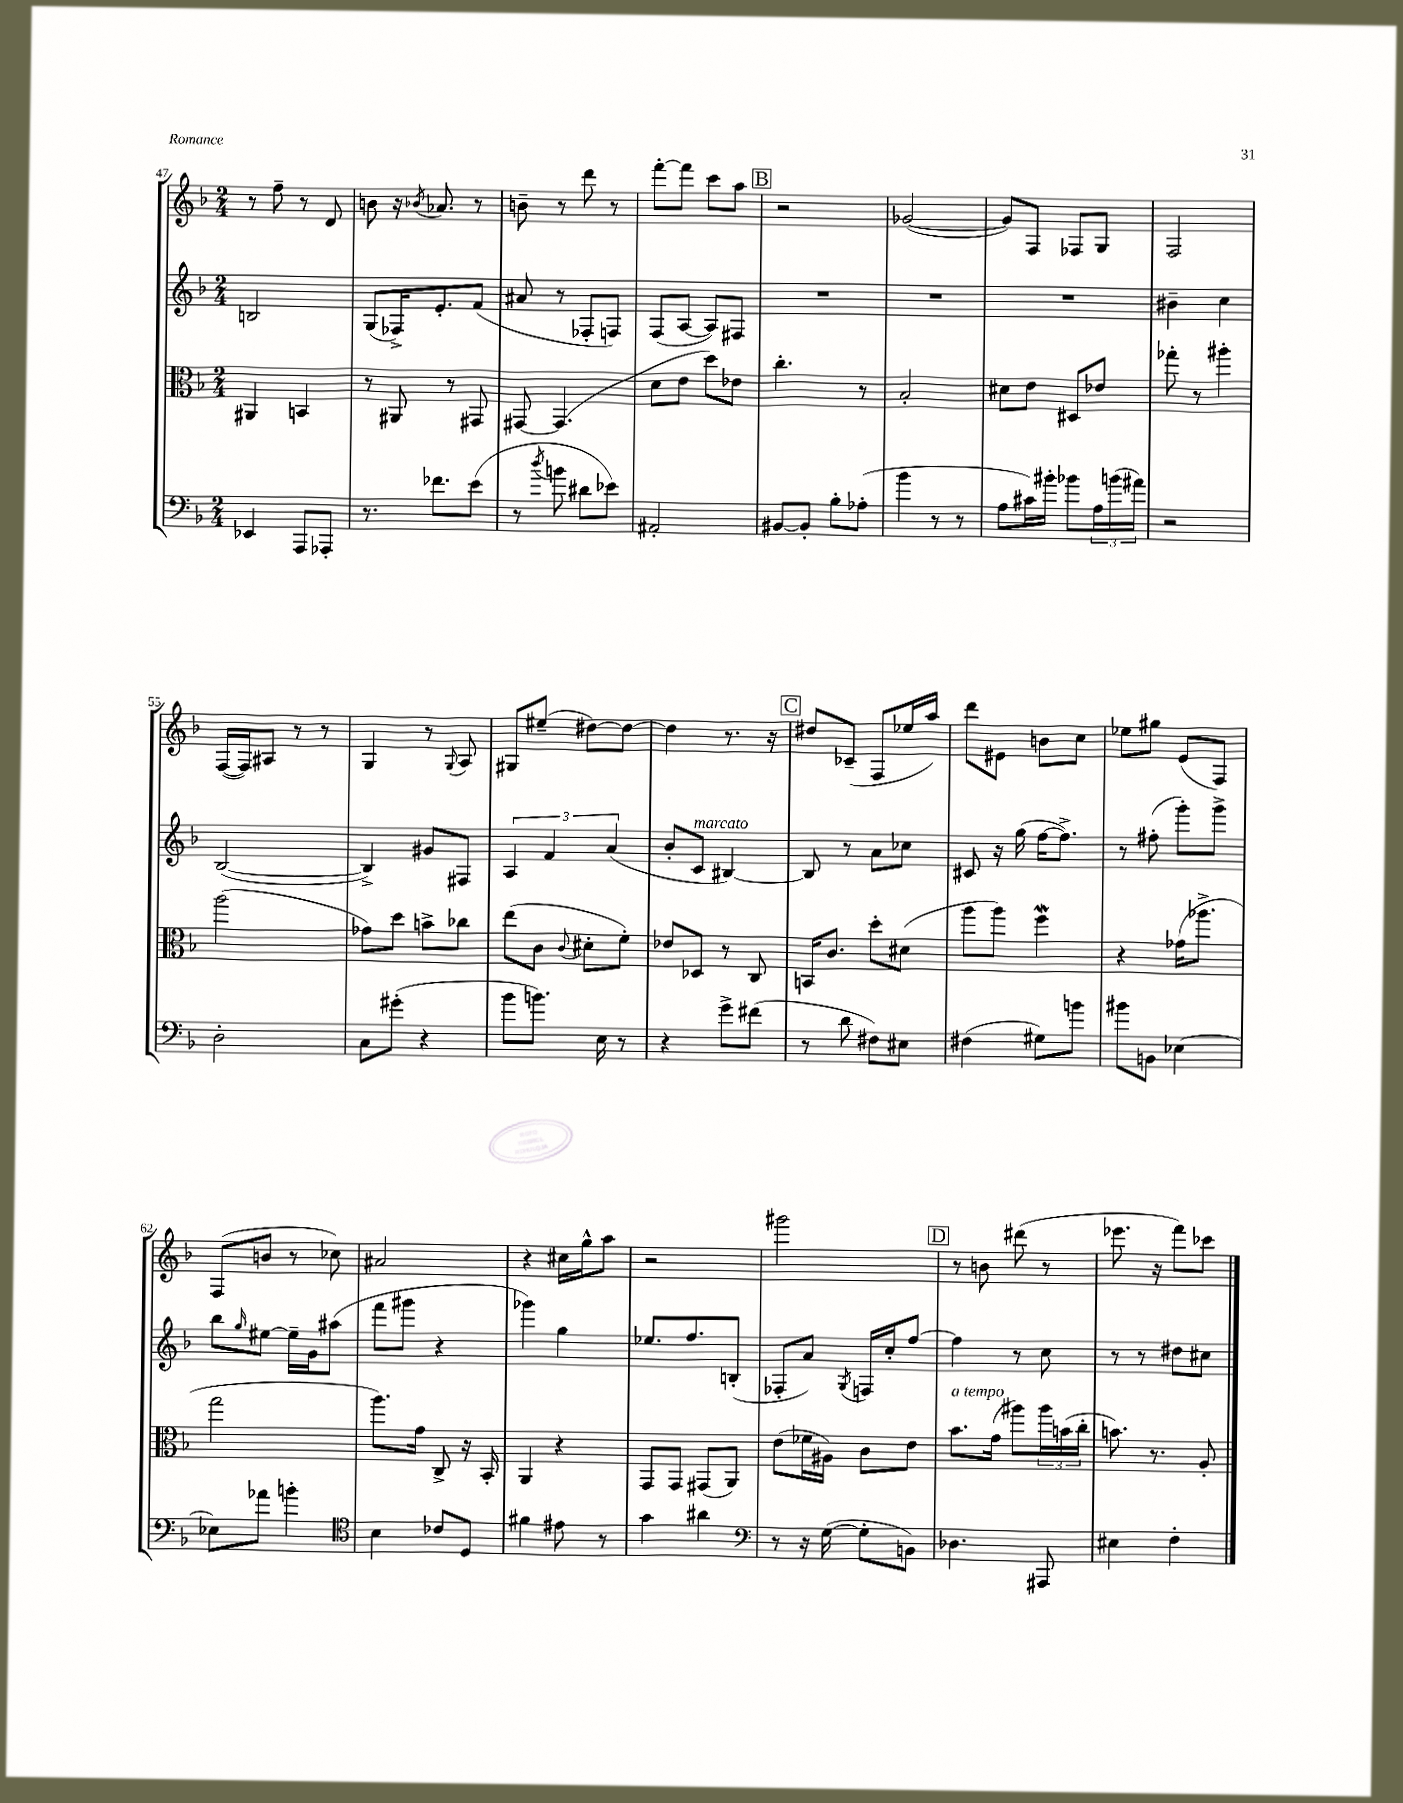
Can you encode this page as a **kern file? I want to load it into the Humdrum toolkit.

**kern	**kern	**kern	**kern
*staff4	*staff3	*staff2	*staff1
*clefF4	*clefC3	*clefG2	*clefG2
*k[b-]	*k[b-]	*k[b-]	*k[b-]
*M2/4	*M2/4	*M2/4	*M2/4
4EE-	4AA#	2B	8r
.	.	.	8ff~
8AAA	4BB	.	8r
8AAA-'	.	.	8d
=	=	=	=
8.r	8r	(8G	8b
.	8AA#	16F-^)	16r
.	.	.	8qb-
8.f-	.	8.e'	8.a-
.	8r	.	.
(8e	8GG#	(8f	8r
=	=	=	=
8r	[8GG#	8a#	8b~
8qdd	.	.	.
8b	(4.GG#]	8r	8r
8d#	.	8F-'	8ddd
8e-)	.	8F)	8r
=	=	=	=
2AA#'	8d	(8F	[8fff'
.	8e	[8A	8fff]
.	8dd)	8A])	8ccc
.	8e-	8F#	8aa
=	=	=	=
[8BB#	4.cc'	2r	2r
8BB#']	.	.	.
8B-'	.	.	.
(8A-'	8r	.	.
=	=	=	=
4b-	2B-'	2r	([2g-
8r	.	.	.
8r	.	.	.
=	=	=	=
8A	8d#	2r	8g-])
16c#)	8e	.	8F
16b#'	.	.	.
8b-	8D#	.	8F-
24A	8e-	.	8G
(24b	.	.	.
24a#)	.	.	.
=	=	=	=
2r	8gg-'	4b#~	2F
.	8r	.	.
.	4aa#'	4cc	.
=	=	=	=
2D'	(2aa	([2B-	([16F
.	.	.	16F])
.	.	.	8A#
.	.	.	8r
.	.	.	8r
=	=	=	=
8C	8g-)	4B-^])	4G
(8g#'	8dd	.	.
4r	8b^	8g#	8r
.	.	.	8qqG
.	8cc-	8F#	8A
=	=	=	=
8b-	(8ee	6A	8G#
8.b)	8c	.	(8ee#~
.	.	6f	.
.	8qqc	.	.
.	8d#'	.	[8dd#)
16E	.	.	.
.	.	(6a	.
8r	8f')	.	8dd#_
=	=	=	=
4r	8e-	8b-'	4dd#]
.	8D-	8c	.
8g^	8r	[4B#)	8.r
(8f#	8C	.	.
.	.	.	16r
=	=	=	=
8r	16BB	8B#]	8dd#
.	8.c	.	.
8d	.	8r	(8c-~
8F#)	8dd'	8a	8F
8E#	(8d#	8cc-	16ee-
.	.	.	16aa)
=	=	=	=
(4F#	8aa	8c#	8ddd
.	8aa)	16r	8e#
.	.	(16gg	.
8G#)	4ff	[16ff	8b
.	.	8.ff^])	.
8b	.	.	8cc
=	=	=	=
8b#	4r	8r	8ee-
8BB	.	(8ff#'	8gg#
[4E-	(16g-	8ggg')	(8e
.	8.aa-^	.	.
.	.	8ggg^	8F)
=	=	=	=
8E-]	2gg	8bb-	(8F
.	.	16qqgg	.
8a-	.	[8ee#	8b
4b'	.	16ee#~]	8r
.	.	16g	.
.	.	(8aa#	8cc-)
=	=	=	=
*clefC4	*	*	*
4B-	8.aa)	8fff	2a#
.	.	8ggg#	.
.	16g	.	.
8c-	8C^	4r	.
8D	16r	.	.
.	16BB-'	.	.
=	=	=	=
4f#	4AA	4ggg-)	4r
8e#	4r	4gg	16cc#
.	.	.	16gg^^
8r	.	.	8aa
=	=	=	=
4g	8GG	8.ee-	2r
.	8GG	.	.
.	.	8.ff	.
4a#	(8GG#	.	.
.	8AA)	(8B'	.
=	=	=	=
*clefF4	*	*	*
8r	(8e	8F-'	2ggg#
16r	16f-	8a)	.
([16G	16A#)	.	.
.	.	8qG	.
8G']	8c	16F	.
.	.	16cc'	.
8BB)	8e	[8ff	.
=	=	=	=
4.D-	8.b-	4ff]	8r
.	.	.	8b
.	(16g	.	.
.	8aa#)	8r	(8ddd#
8AAA#	24aa#	8cc	8r
.	(24b	.	.
.	24cc'	.	.
=	=	=	=
4E#	8.b)	8r	8.eee-
.	.	8r	.
.	8.r	.	16r
4F'	.	8dd#	8fff)
.	8A'	8cc#	8ccc-
==	==	==	==
*-	*-	*-	*-
